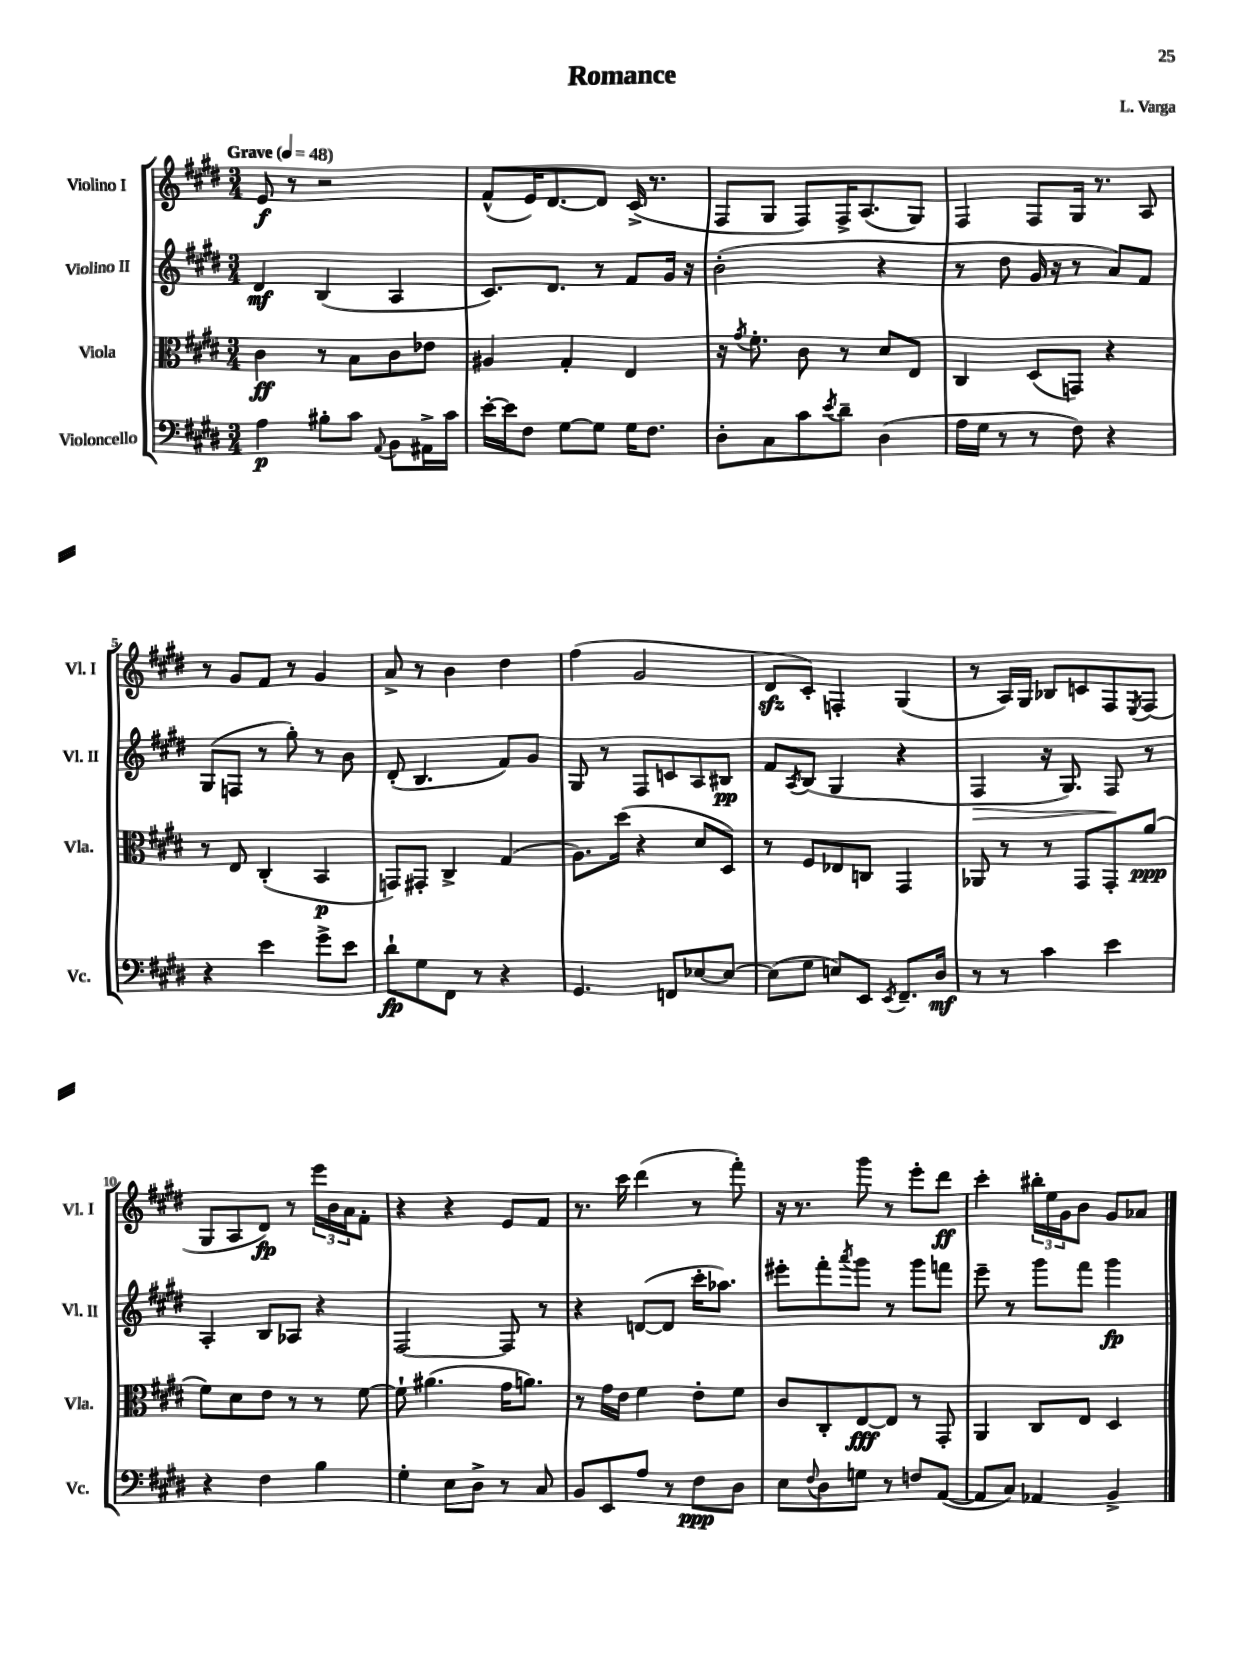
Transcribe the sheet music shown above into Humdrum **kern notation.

**kern	**dynam	**kern	**dynam	**kern	**dynam	**kern	**dynam
*part4	*part4	*part3	*part3	*part2	*part2	*part1	*part1
*staff4	*staff4	*staff3	*staff3	*staff2	*staff2	*staff1	*staff1
*I"Violoncello	*	*I"Viola	*	*I"Violino II	*	*I"Violino I	*
*I'Vc.	*	*I'Vla.	*	*I'Vl. II	*	*I'Vl. I	*
*clefF4	*	*clefC3	*	*clefG2	*	*clefG2	*
*k[f#c#g#d#]	*	*k[f#c#g#d#]	*	*k[f#c#g#d#]	*	*k[f#c#g#d#]	*
*M3/4	*	*M3/4	*	*M3/4	*	*M3/4	*
*MM48	*	*MM48	*	*MM48	*	*MM48	*
=1	=1	=1	=1	=1	=1	=1	=1
!	!	!	!	!	!	!LO:TX:a:B:t=Grave	!
4A\	p	4c#\	ff	4d#/	mf	8e/	f
.	.	.	.	.	.	8r	.
8B#X'\L	.	8r	.	(4B/	.	2r	.
8c#\J	.	8B\L	.	.	.	.	.
8qqAA/	.	.	.	.	.	.	.
8BB\L	.	8c#\	.	4A/	.	.	.
16AA#X^\L	.	8e-X\J	.	.	.	.	.
16c#\JJ	.	.	.	.	.	.	.
=2	=2	=2	=2	=2	=2	=2	=2
[16e'\LL	.	4A#X/	.	8.c#/L)	.	(8f#^^/L	.
16e\J]	.	.	.	.	.	.	.
8F#\J	.	.	.	.	.	16e/K)	.
.	.	.	.	8.d#/J	.	[8.d#/	.
[8G#\L	.	4G#'/	.	.	.	.	.
8G#\J]	.	.	.	8r	.	8d#/J]	.
16G#\KL	.	4E/	.	8f#/L	.	(16c#^/	.
8.F#\J	.	.	.	.	.	8.r	.
.	.	.	.	16g#/Jk	.	.	.
.	.	.	.	16r	.	.	.
=3	=3	=3	=3	=3	=3	=3	=3
8D#'\L	.	16r	.	(2b'\	.	8F#/L	.
.	.	8qg#/	.	.	.	.	.
.	.	8.f#'\	.	.	.	.	.
8C#\	.	.	.	.	.	8G#/J	.
8c#\	.	8c#\	.	.	.	8F#/L)	.
8qe/	.	.	.	.	.	.	.
8d#~\J	.	8r	.	.	.	16F#^/K	.
.	.	.	.	.	.	(8.A/	.
(4D#\	.	8d#/L	.	4r	.	.	.
.	.	8E/J	.	.	.	8G#/J)	.
=4	=4	=4	=4	=4	=4	=4	=4
16A\LL	.	4C#/	.	8r	.	4F#/	.
16G#\JJ	.	.	.	.	.	.	.
8r	.	.	.	8dd#\	.	.	.
8r	.	(8D#/L	.	16g#/	.	8F#/L	.
.	.	.	.	16r	.	.	.
8F#\)	.	8GGn/J)	.	8r	.	16G#/Jk	.
.	.	.	.	.	.	8.r	.
4r	.	4r	.	8a/L)	.	.	.
.	.	.	.	8f#/J	.	8A/	.
!!LO:LB:g=z
=5	=5	=5	=5	=5	=5	=5	=5
4r	.	8r	.	(8G#/L	.	8r	.
.	.	8E/	.	8Fn/J	.	8g#/L	.
4e\	.	(4C#'/	.	8r	.	8f#/J	.
.	.	.	.	8gg#'\)	.	8r	.
8g#^\L	.	4BB/	p	8r	.	4g#/	.
8e\J	.	.	.	8b\	.	.	.
=6	=6	=6	=6	=6	=6	=6	=6
8d#`\L	fp	8GGn/L)	.	(8d#'/	.	8a^/	.
8G#\	.	8GG#X'/J	.	4.B/	.	8r	.
8FF#\J	.	4C#^/	.	.	.	4b\	.
8r	.	.	.	.	.	.	.
4r	.	(4G#/	.	8f#/L)	.	4dd#\	.
.	.	.	.	8g#/J	.	.	.
=7	=7	=7	=7	=7	=7	=7	=7
4.GG#/	.	8.A\L)	.	8G#/	.	(4ff#\	.
.	.	.	.	8r	.	.	.
.	.	(16dd#\Jk	.	.	.	.	.
.	.	4r	.	8F#/L	.	2g#/	.
8FFn/L	.	.	.	8cn/	.	.	.
[8E-X/	.	8d#/L	.	8A/	.	.	.
8E-/J_	.	8D#/J)	.	8B#X/J	pp	.	.
=8	=8	=8	=8	=8	=8	=8	=8
(8E-\L]	.	8r	.	8f#/L	.	8d#zz/L	.
.	.	.	.	8qA/	.	.	.
8G#\J	.	8F#/L	.	(8B/J	.	8c#'/J)	.
8En/L)	.	8E-X/	.	4G#/	.	4Fn'/	.
8EE/J	.	8Cn/J	.	.	.	.	.
8qEE/	.	.	.	.	.	.	.
8.FF#~/L	.	4GG#/	.	4r	.	(4G#/	.
16D#/Jk	mf	.	.	.	.	.	.
=9	=9	=9	=9	=9	=9	=9	=9
!	!	!	!	!	!LO:HP:b	!	!
8r	.	8AA-X/	.	4F#/	>	8r	.
8r	.	8r	.	.	.	16A/LL)	.
.	.	.	.	.	.	16G#/JJ	.
4c#\	.	8r	.	16r	.	8B-X/L	.
.	.	.	.	8.G#/)	.	.	.
.	.	8GG#/L	.	.	.	8cn/	.
4e\	.	8GG#'/	.	8F#/	.	8F#/	.
.	.	.	.	.	.	8qE/	.
.	.	(8a/J	ppp	8r	]	(8F#/J	.
!!LO:LB:g=z
=10	=10	=10	=10	=10	=10	=10	=10
4r	.	8f#\L)	.	4A'/	.	8G#/L	.
.	.	8d#\	.	.	.	8A/	.
4F#\	.	8e\J	.	8B/L	.	8d#/J)	fp
.	.	8r	.	8A-X/J	.	8r	.
4B\	.	8r	.	4r	.	24eee\LL	.
.	.	.	.	.	.	24b\	.
.	.	.	.	.	.	24a\J	.
.	.	[8f#\	.	.	.	8f#'\J	.
=11	=11	=11	=11	=11	=11	=11	=11
4G#'\	.	8f#`\]	.	[2F#/	.	4r	.
.	.	(4.a#X\	.	.	.	.	.
8E\L	.	.	.	.	.	4r	.
8D#^\J	.	.	.	.	.	.	.
8r	.	16g#\KL	.	8F#/]	.	8e/L	.
.	.	8.an\J)	.	.	.	.	.
8C#/	.	.	.	8r	.	8f#/J	.
=12	=12	=12	=12	=12	=12	=12	=12
8BB/L	.	8r	.	4r	.	8.r	.
8EE/	.	16g#\LL	.	.	.	.	.
.	.	16e\JJ	.	.	.	16ccc#\	.
8A/J	.	4f#\	.	([8dn/L	.	(4ddd#\	.
8r	.	.	.	8d/J]	.	.	.
8F#\L	ppp	8e'\L	.	16ccc#'\KL	.	8r	.
.	.	.	.	8.aa-X\J)	.	.	.
8D#\J	.	8f#\J	.	.	.	8fff#'\)	.
=13	=13	=13	=13	=13	=13	=13	=13
8E\L	.	8c#/L	.	8eee#X'\L	.	16r	.
.	.	.	.	.	.	8.r	.
8qqF#/	.	.	.	.	.	.	.
8D#\	.	8C#'/	.	8fff#'\	.	.	.
.	.	.	.	8qaaa/	.	.	.
8Gn\J	.	[8E/	fff	8ggg#\J	.	8ggg#\	.
8r	.	8E/J]	.	8r	.	8r	.
8Fn/L	.	8r	.	8ggg#\L	.	8eee'\L	.
([8AA/J	.	8GG#'/	.	8fffn\J	.	8ddd#\J	ff
=14	=14	=14	=14	=14	=14	=14	=14
8AA/L]	.	4AA/	.	8eee~\	.	4ccc#'\	.
8C#/J)	.	.	.	8r	.	.	.
4AA-X/	.	8C#/L	.	8ggg#\L	.	24bb#X'\LL	.
.	.	.	.	.	.	24ee\	.
.	.	.	.	.	.	24g#\J	.
.	.	8E/J	.	8fff#\J	.	8b\J	.
4BB^/	.	4D#/	.	4ggg#\	fp	8g#/L	.
.	.	.	.	.	.	8a-X/J	.
==	==	==	==	==	==	==	==
*-	*-	*-	*-	*-	*-	*-	*-
